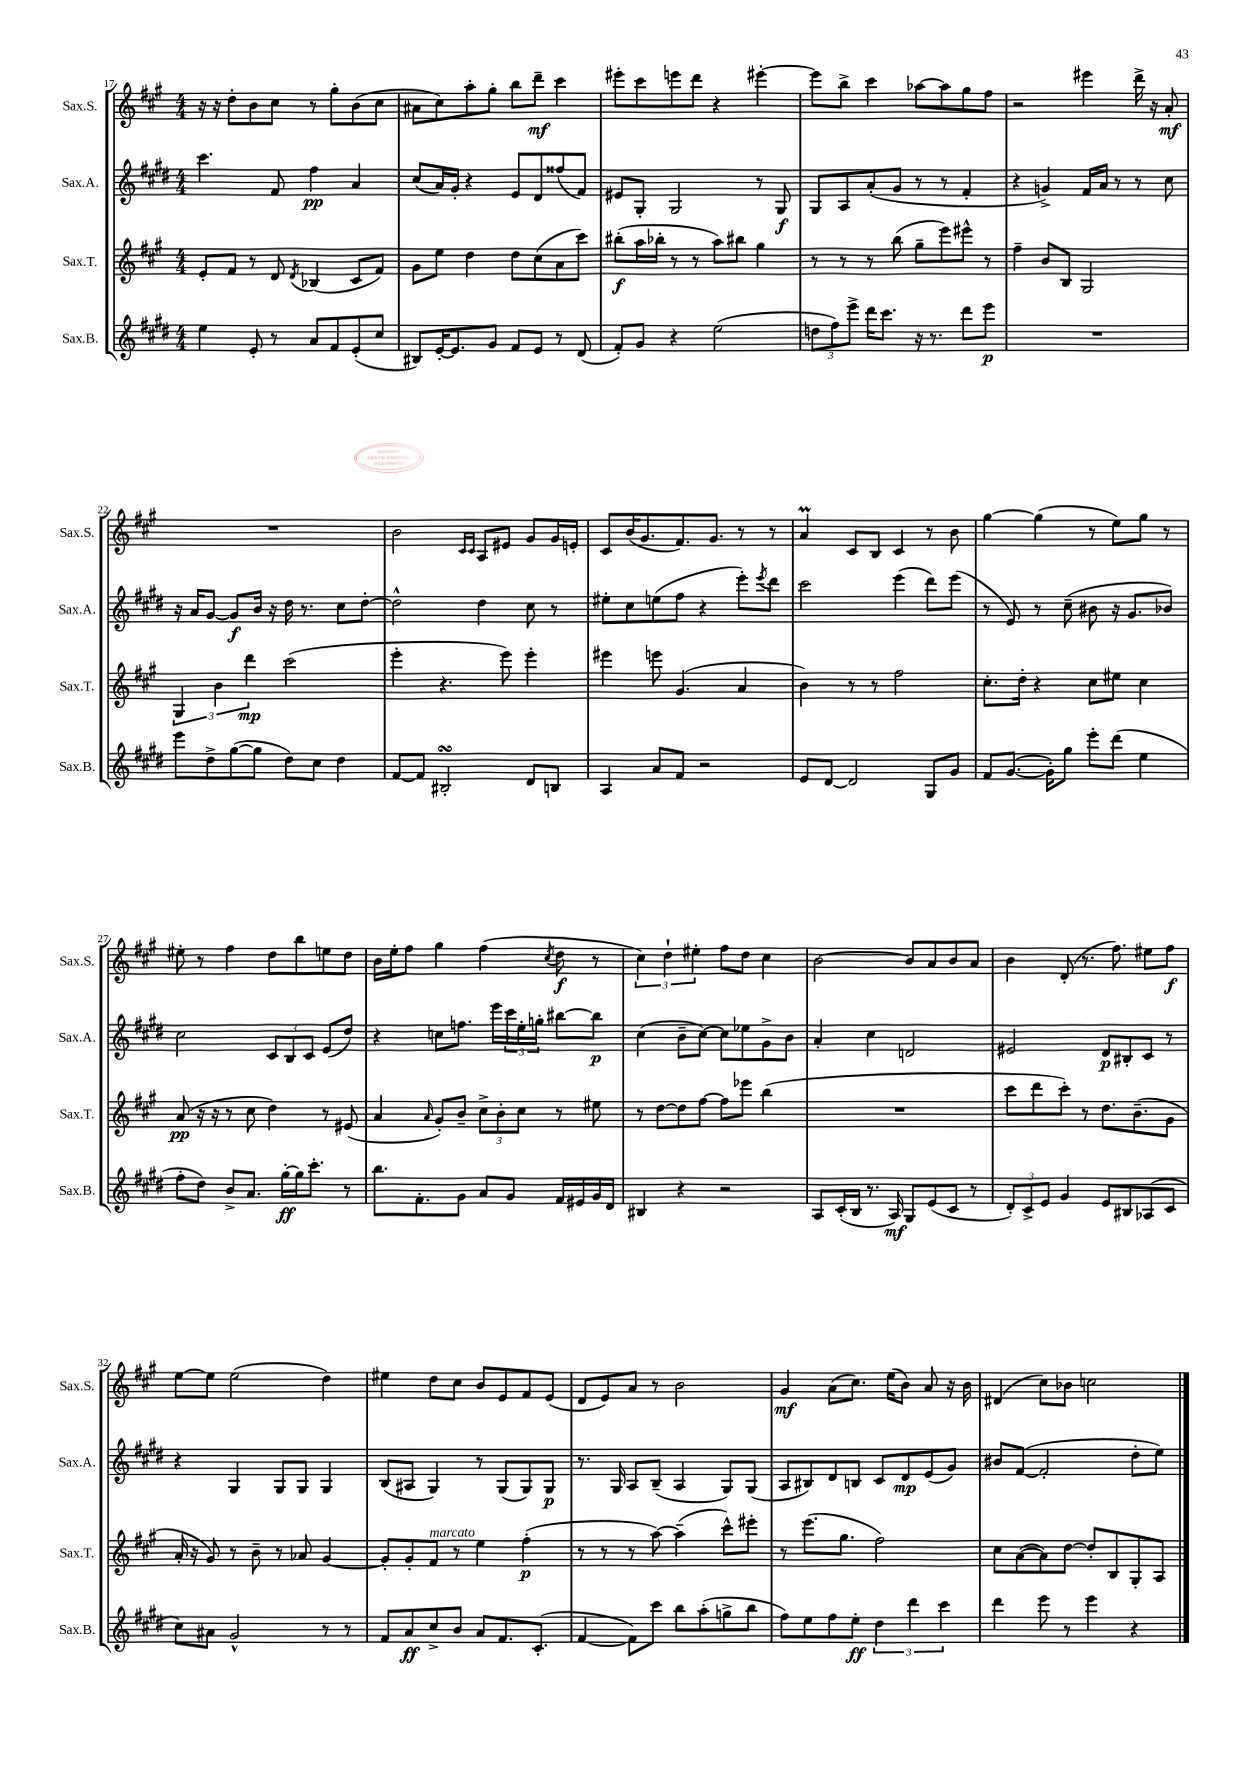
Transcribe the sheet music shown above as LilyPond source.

<<
\new StaffGroup <<
\new Staff = "s0" \with { instrumentName = "Sax.S." shortInstrumentName = "Sax.S." } {
    \clef treble \key a \major \numericTimeSignature \time 4/4
    r16 r16 d''8-. b'8 cis''8 r8 gis''8-. b'8( cis''8 |
    ais'8 cis''8) a''8-. gis''8-. b''8 d'''8--\mf cis'''4 |
    eis'''8-. cis'''8 e'''8 d'''8 r4 eis'''4~-. |
    eis'''8 b''8-> cis'''4 aes''8~ aes''8 gis''8 fis''8 |
    r2 eis'''4 d'''16-> r16 a'8-.\mf |
    R1 |
    b'2 \grace { cis'16 cis'16 } a8 eis'8 gis'8 gis'16 e'16-. |
    cis'8 b'16( gis'8. fis'8.) gis'8. r8 r8 |
    a'4\prall cis'8 b8 cis'4 r8 b'8 |
    gis''4~ gis''4( r8 e''8) gis''8 r8 |
    eis''8-. r8 fis''4 d''8 b''8 e''8 d''8 |
    b'16 e''16-. fis''8 gis''4 fis''4( \acciaccatura { cis''8 } d''8\f r8 |
    \tuplet 3/2 { cis''4) d''4-! eis''4-. } fis''8 d''8 cis''4 |
    b'2~ b'8 a'8 b'8 a'8 |
    b'4 d'8-.( r8. fis''8.) eis''8 fis''8\f |
    e''8~ e''8 e''2( d''4) |
    eis''4 d''8 cis''8 b'8 e'8 fis'8 e'8( |
    d'8 e'8) a'8 r8 b'2 |
    gis'4\mf a'8( cis''8.) e''16( b'8) a'8 r16 b'16 |
    dis'4( cis''8) bes'8 c''2 \bar "|." |
}
\new Staff = "s1" \with { instrumentName = "Sax.A." shortInstrumentName = "Sax.A." } {
    \clef treble \key e \major \numericTimeSignature \time 4/4
    cis'''4. fis'8 fis''4\pp a'4 |
    cis''8( a'16) gis'16-. r4 e'8 dis'8 fisis''8( fis'8) |
    eis'8 gis8-. gis2 r8 gis8\f |
    gis8 a8 a'8-.( gis'8 r8 r8 fis'4-. |
    r4 g'4->) fis'16 a'16 r8 r8 cis''8 |
    r16 a'16 gis'8~ gis'8\f b'16 r16 dis''16 r8. cis''8 dis''8~-. |
    dis''2-^ dis''4 cis''8 r8 |
    eis''8-. cis''8 e''8( fis''8 r4 e'''8-.) \acciaccatura { e'''8 } dis'''8 |
    cis'''2 e'''4( dis'''8) e'''8( |
    r8 e'8) r8 cis''8--( bis'8 r16 gis'8. bes'8) |
    cis''2 \tuplet 3/2 { cis'8 b8 cis'8 } e'8( dis''8) |
    r4 c''8 f''8. e'''16 \tuplet 3/2 { cis'''16 e''16-. g''16-. } bis''8~ bis''8\p |
    cis''4( b'8-- cis''8~) cis''8 ees''8 gis'8-> b'8 |
    a'4-. cis''4 d'2 |
    eis'2 dis'8\p bis8-. cis'8 r8 |
    r4 gis4 gis8 gis8 gis4 |
    b8( ais8 gis4) r8 gis8( gis8) gis8\p |
    r8. gis16 a8 b8--( a4 gis8) gis8( |
    a8 bis8) dis'8 b8 cis'8 dis'8\mp e'8( gis'8) |
    bis'8 fis'8~( fis'2-. dis''8-. e''8) \bar "|." |
}
\new Staff = "s2" \with { instrumentName = "Sax.T." shortInstrumentName = "Sax.T." } {
    \clef treble \key a \major \numericTimeSignature \time 4/4
    e'8-. fis'8 r8 d'8 \acciaccatura { d'8 } bes4( cis'8 fis'8) |
    gis'8 e''8 d''4 d''8 cis''8( a'8 cis'''8) |
    bis''8-.\f( a''16 bes''16-. r8 r8 a''8) bis''8 gis''4 |
    r8 r8 r8 b''8( gis''8-- e'''8) eis'''8-^ r8 |
    fis''4-- b'8 b8 gis2 |
    \tuplet 3/2 { gis4 b'4 d'''4\mp } cis'''2( |
    e'''4-. r4. e'''8) e'''4-. |
    eis'''4 e'''8 gis'4.( a'4 |
    b'4) r8 r8 fis''2 |
    cis''8.-. d''16-. r4 cis''8 eis''8 cis''4 |
    a'8\pp( r16 r16 r8 cis''8 d''4) r8 eis'8( |
    a'4 \grace { a'16 } gis'8-.) b'8-- \tuplet 3/2 { cis''8-> b'8-. cis''8 } r8 eis''8 |
    r8 d''8~ d''8 fis''8~ fis''8 ees'''8 b''4( |
    R1 |
    cis'''8 d'''8 cis'''8-.) r8 d''8. b'8.--( gis'8 |
    a'16-. r16 gis'8) r8 b'8-- r8 aes'8 gis'4~ |
    gis'8-. gis'8-. fis'8^\markup { \italic "marcato" } r8 e''4 fis''4-.\p( |
    r8 r8 r8 a''8~) a''4--( cis'''8-^) eis'''8-. |
    r8 e'''8.( gis''8. fis''2) |
    cis''8 a'8~( a'8) d''8~ d''8-. b8 gis8-. a8 \bar "|." |
}
\new Staff = "s3" \with { instrumentName = "Sax.B." shortInstrumentName = "Sax.B." } {
    \clef treble \key e \major \numericTimeSignature \time 4/4
    e''4 e'8-. r8 a'8 fis'8 e'8-.( cis''8 |
    bis8) e'16~-. e'8. gis'8 fis'8 e'8 r8 dis'8( |
    fis'8-.) gis'8 r4 e''2( |
    \tuplet 3/2 { d''8 fis''8) e'''8-> } dis'''16 cis'''8. r16 r8. dis'''8 e'''8\p |
    R1 |
    e'''8 dis''8-> gis''8~( gis''8 dis''8) cis''8 dis''4 |
    fis'8~ fis'8 bis2-.\turn dis'8 b8 |
    a4 a'8 fis'8 r2 |
    e'8 dis'8~ dis'2 gis8 gis'8 |
    fis'8 gis'8.~( gis'16-.) gis''8 e'''8-. dis'''8( e''4 |
    fis''8-. dis''8) b'8-> a'8. gis''16~-.\ff gis''16 cis'''8.-. r8 |
    b''8. fis'8.-. gis'8 a'8 gis'8 fis'16 eis'16 gis'16 dis'16 |
    bis4 r4 r2 |
    a8 cis'16-.( b16 r8. a16\mf) gis8 e'8( cis'8 r8 |
    \tuplet 3/2 { dis'8-.) cis'8-> e'8 } gis'4 e'8 bis8 aes8( cis'8 |
    cis''8) ais'8 gis'2-^ r8 r8 |
    fis'8 a'8\ff cis''8-> b'8 a'8 fis'8. cis'8.-.( |
    fis'4~ fis'8) cis'''8 b''8 a''8-.( g''8-> b''8 |
    fis''8) e''8 fis''8 e''8-.\ff \tuplet 3/2 { dis''4 dis'''4 cis'''4 } |
    dis'''4 e'''8 r8 e'''4 r4 \bar "|." |
}
>>
>>
\layout { \context { \Score currentBarNumber = #17 } }
